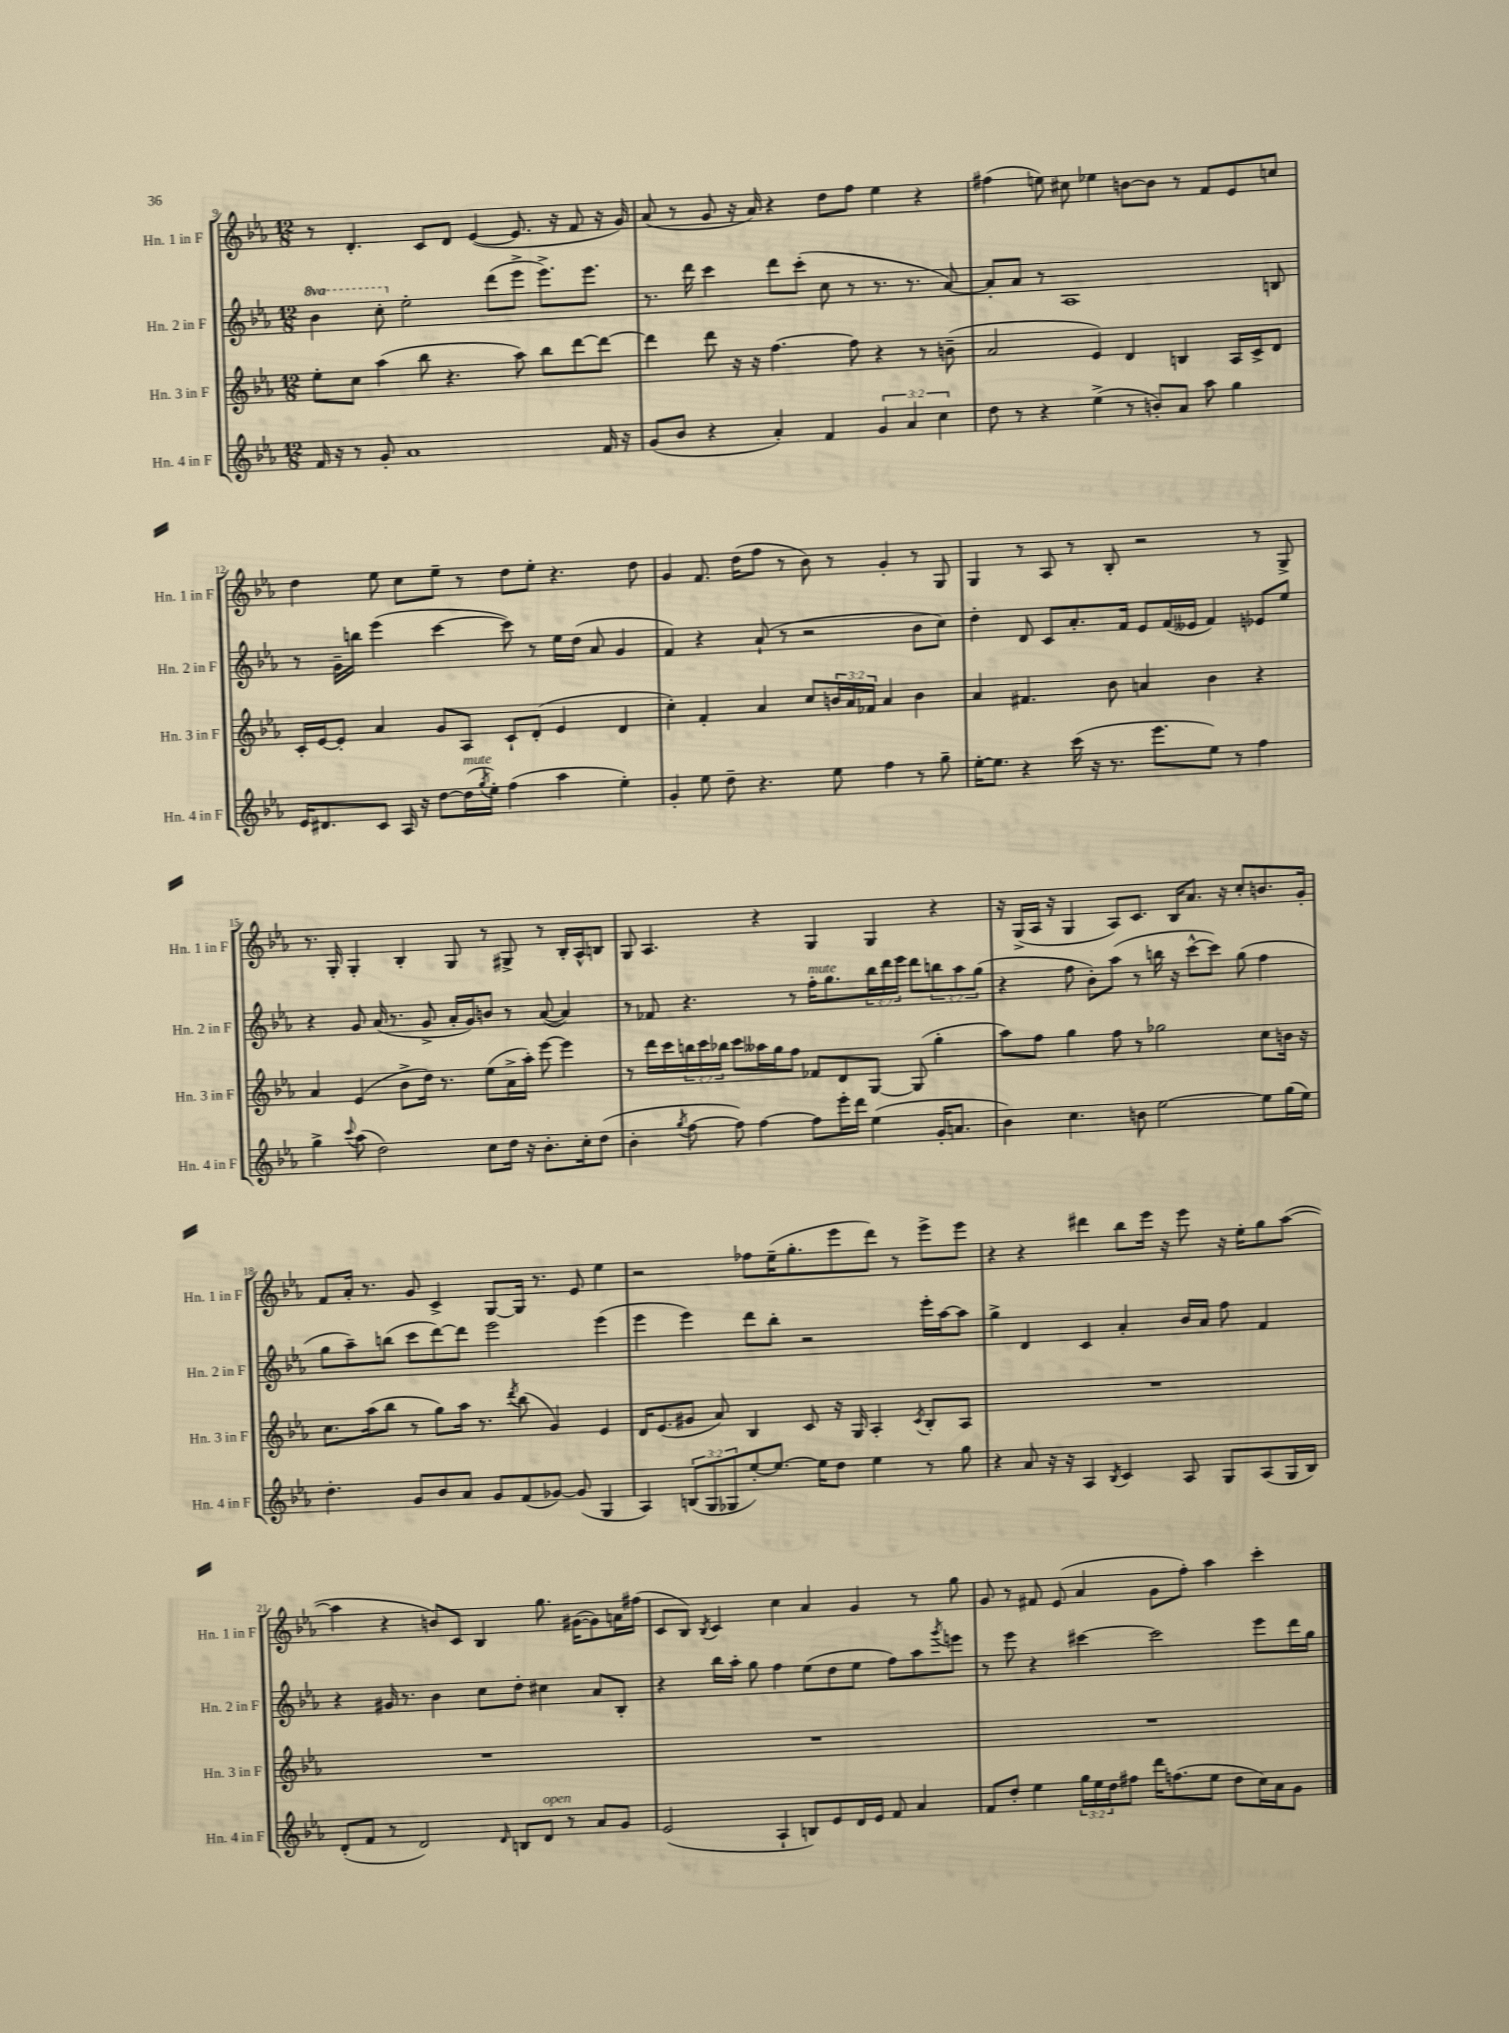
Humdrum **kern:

**kern	**kern	**kern	**kern
*staff4	*staff3	*staff2	*staff1
*clefG2	*clefG2	*clefG2	*clefG2
*k[b-e-a-]	*k[b-e-a-]	*k[b-e-a-]	*k[b-e-a-]
*M12/8	*M12/8	*M12/8	*M12/8
16f	8ee-'	4bb-	8r
16r	.	.	.
8r	8cc	.	4.d'
8g'	(4aa-	8ccc'	.
1a-	.	2ee-'	.
.	8bb-	.	8c
.	4.r	.	8d
.	.	.	([4e-
.	.	(8ddd	.
.	8aa-)	8eee-^	8.e-]
.	8bb-	8.eee-^)	.
.	.	.	16r
.	[8ddd	.	8f
.	.	8.eee-	.
16f	8ddd_	.	16r
16r	.	.	16g)
=	=	=	=
(8g	4ddd]	8.r	(8a-
8b-	.	.	8r
.	.	16ddd	.
4r	8ddd	4ccc	8g
.	16r	.	16r
.	16r	.	16a-)
4a-')	[4.ff	8ddd	4r
.	.	(8ccc'	.
4f	.	8cc	8dd
.	8ff]	8r	8ff
6g	4r	8.r	4ee-
6a-	.	.	.
.	.	8.r	.
.	8r	.	4r
6cc	.	.	.
.	(8b~	[8a-)	.
=	=	=	=
8dd	2a-	8a-']	(4ff#
8r	.	8a-	.
4r	.	8r	8ee)
.	.	1A-	8cc#
(4ee-^	4e-)	.	4ee-
8r	4d	.	[8b
8b')	.	.	8b]
8a-	4B	.	8r
8aa-	.	.	8f
4gg	16A-	.	8e-
.	16c^	.	.
.	8d	8B	8cc
=	=	=	=
16e-	16c'	8r	4dd
8.d#	[16e-	.	.
.	8e-']	16g~	.
.	.	16bb	.
8c	4a-	(4eee-	8ee-
16A-	.	.	8cc
16r	.	.	.
[8dd	8g	[4ccc	8ee-~
(16dd]	8A-	.	8r
8qgg	.	.	.
16ee-')	.	.	.
(4ff	8c`	8ccc])	8dd
.	(8d'	8r	8ee-'
4aa-	4e-	16ee-	4.r
.	.	(16dd	.
.	.	8a-	.
4ee-')	4d	4g	.
.	.	.	8dd
=	=	=	=
4g'	4cc')	4f)	4g
8ee-	4f'	4r	8.f
8dd~	.	.	.
.	.	.	(16dd
4.r	4a-	(8a-`	8ff
.	.	8r	8r
.	8cc	2r	8b-)
8ee-	24b	.	8r
.	24a-	.	.
.	24f-	.	.
4ff	4a-	.	4g'
8r	4b	8b-	8r
8gg~	.	8cc)	8G
=	=	=	=
[16ee-'	4a-	4dd'	4G
8.ee-]	.	.	.
4r	4.f#	8d	8r
.	.	8c	8A-
(16ccc	.	8.a-'	8r
16r	.	.	.
8.r	8b-	.	8B-'
.	.	16f	.
.	4a	8e-	2r
8.eee-	.	.	.
.	.	(16f	.
.	.	16e--	.
8ee-)	4b-	4f)	.
8r	.	.	.
4ff	4r	8e-	8r
.	.	8ee-	8G^
=	=	=	=
4gg^	4a-	4r	8.r
.	.	.	16G'
8qqccc	.	.	.
(8aa-	(4e-	8g	4G'
2dd)	.	(16a-	.
.	.	8.r	.
.	8b-^	.	4B-'
.	16dd)	8g^	.
.	8.r	.	.
.	.	16a-'	8G
.	.	16g)	.
8cc	(8ee-	8b	8r
16dd	16a-^	8r	8G#^
16r	16aa-')	.	.
8.b-'	[8eee-	([8a-	8r
.	4eee-]	4a-])	16B-'
16cc'	.	.	16A-^^
(8dd	.	.	8B
=	=	=	=
4b-'	8r	8r	8G
.	16ddd	8f-	4.A-
.	16ccc	.	.
8qgg	.	.	.
[8ff	24bb	4.r	.
.	24ccc	.	.
.	24bb-	.	.
8ff])	8ccc	.	.
[4ff	16aa--	.	4r
.	16gg	.	.
.	8ff	8r	.
8ff]	8f-	16ff'	4G
.	.	8.gg	.
16eee-'	8d	.	.
16ddd	.	.	.
(4ee-	[8G	24bb-	4G
.	.	24ddd	.
.	.	24eee-	.
.	(8G]	8ddd	.
16g'	4gg'	12bb	4r
8.a	.	.	.
.	.	12aa-	.
.	.	(12gg	.
=	=	=	=
4b-)	8aa-)	4r	16r
.	.	.	(16G^
.	8ff	.	16A-
.	.	.	16r
4.cc	4gg	8ff	4G
.	.	8b-')	.
.	8ff	(8aa-	8A-)
8b	8r	8r	8.c
[2ee-	2gg-	16bb	.
.	.	16r	16B-
.	.	[8ccc^^	8.a-
.	.	8ccc])	.
.	.	.	16r
.	.	(8gg	8cc'
8ee-]	8cc	4ff	8.b
(16gg	16b	.	.
16ee-)	16r	.	16g'
=	=	=	=
4.dd'	8.cc	8gg	8f
.	.	8aa-~)	16a-'
.	(16aa-	.	8.r
.	8bb-	(8bb	.
8g	8r	8ccc	8g
8b-	8gg)	[8ddd)	4c^
8a-	16aa-	8ddd]	.
.	8.r	.	.
8g	.	2eee-	[8G
.	8qddd	.	.
(8f	(8bb-	.	16G]
.	.	.	8.r
[8g-)	4g)	.	.
(8g-]	.	.	8e-
4G	4e-	(4eee-	4ee-
=	=	=	=
4A-)	16d	4eee-	2r
.	(8.e-	.	.
(12B	8g#	4eee-)	.
12G	.	.	.
.	8a-)	.	.
12G-	.	.	.
[8ee-')	4B-	8ddd	8ff-
8.ee-_	.	8bb-'	(16ee-~
.	.	.	8.gg'
.	8c	2r	.
16ee-]	.	.	.
8dd	16r	.	8eee-
.	16G	.	.
4ee-	4A-'	.	8ddd)
.	.	.	8r
.	8qc	.	.
8r	8B-'	16eee-'	8eee-^
.	.	[16aa-	.
8gg	8A-	8aa-]	8eee-
=	=	=	=
4r	1.r	4gg^	4r
8a-	.	4d	4r
16r	.	.	.
16r	.	.	.
4A-	.	4c	4ddd#
8qB-	.	.	.
4c	.	4a-'	8bb-
.	.	.	16eee-
.	.	.	16r
8A-	.	16b-	8eee-
.	.	16a-	.
8G	.	8ff	16r
.	.	.	16ee-'
(8A-	.	4f	8gg
16G	.	.	([8aa-
16B-)	.	.	.
=	=	=	=
(8d'	1.r	4r	4aa-]
8f	.	.	.
8r	.	16g#	4r
.	.	8.r	.
2d)	.	.	.
.	.	4b-	8b)
.	.	.	8c
.	.	8cc	4B-
16qqd	.	.	.
8B	.	8dd'	.
8d	.	4cc#	8.gg
8r	.	.	.
.	.	.	([16g#
8a-	.	8a-	8g#])
8g	.	8B-'	16a
.	.	.	(16ff#
=	=	=	=
(2e-	1.r	4r	8c
.	.	.	8B-)
.	.	.	8qB-
.	.	16bb-	4c
.	.	16aa-'	.
.	.	8gg	.
4A-`	.	4ff	4cc
8B)	.	(8ee-	4a-
8e-	.	8dd	.
16d	.	8ee-	4g
16e-	.	.	.
8f	.	8ff)	.
4a-	.	8aa-	8r
.	.	8qggg	.
.	.	8eee	8gg
=	=	=	=
8f	1.r	8r	8g
8dd'	.	8eee-	8r
4ee-	.	4r	8f#
.	.	.	(8e-
24gg	.	[4ccc#	4a-
24ee-	.	.	.
24dd	.	.	.
8ff#	.	.	.
16ddd	.	2ccc#]	8g
(8.ff	.	.	.
.	.	.	8ff')
8ee-	.	.	4aa-
8dd	.	.	.
16cc)	.	8eee-	4ccc'
16a-	.	.	.
8g	.	16ddd	.
.	.	16gg	.
==	==	==	==
*-	*-	*-	*-
